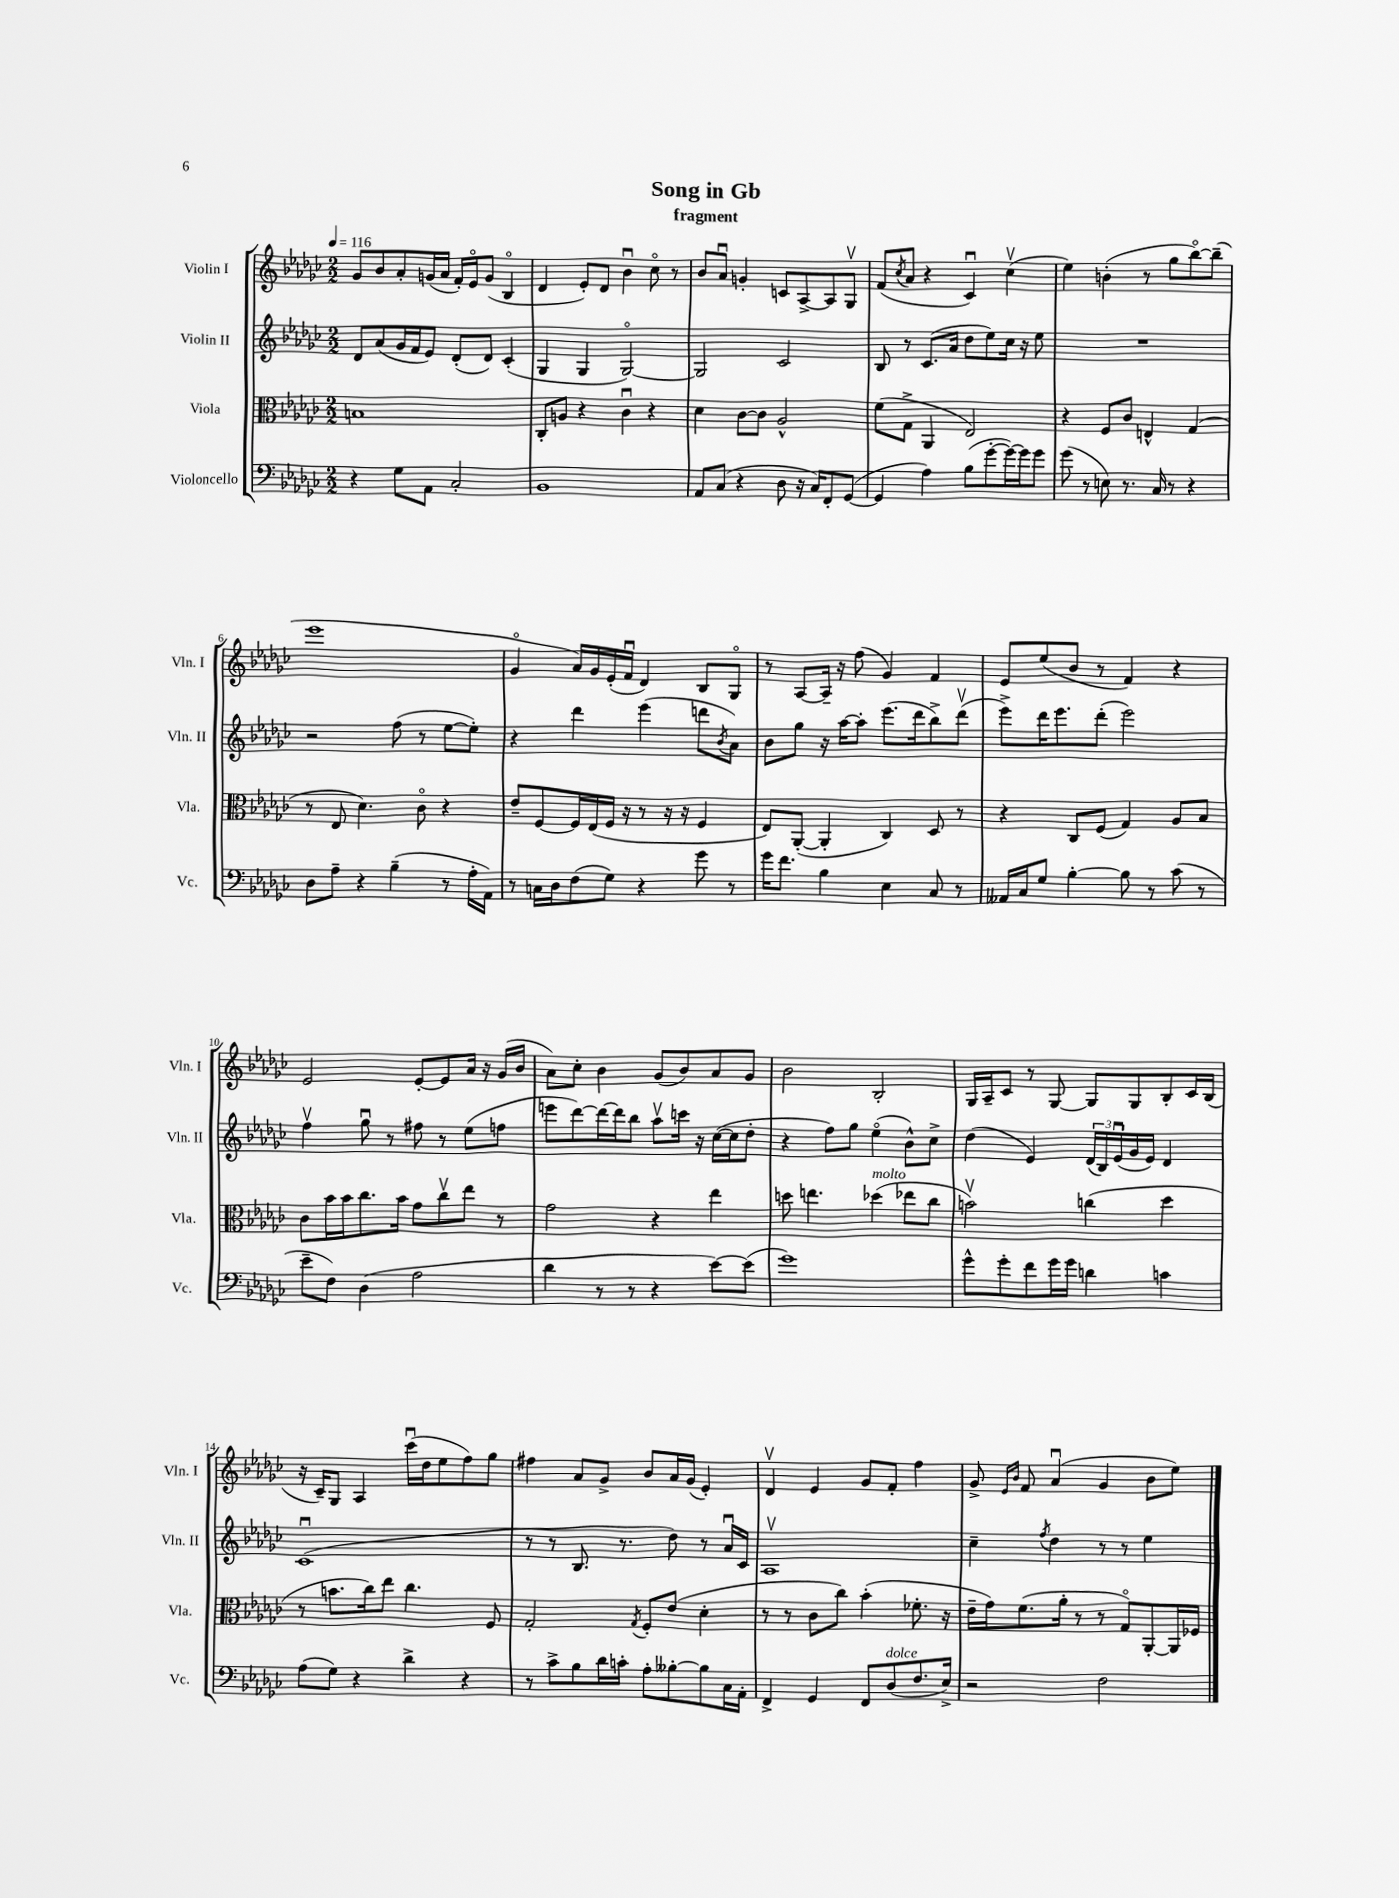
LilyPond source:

\header { title = "Song in Gb" subtitle = "fragment" }
<<
\new StaffGroup <<
\new Staff = "s0" \with { instrumentName = "Violin I" shortInstrumentName = "Vln. I" } {
    \clef treble \key ges \major \numericTimeSignature \time 2/2 \tempo 4 = 116
    ges'8 bes'8 aes'8-. g'16( aes'16 f'16-.) ees'16\flageolet g'8( bes4\flageolet |
    des'4 ees'8-.) des'8 bes'4\downbow ces''8\flageolet r8 |
    bes'8 aes'8\downbow g'4-. c'8 aes8~-> aes8 ges8\upbow |
    f'8( \acciaccatura { ces''8 } aes'8 r4 ces'4\downbow) ces''4\upbow( |
    ees''4) b'4-.( r8 ges''8 bes''8~\flageolet) bes''8--( |
    ees'''1 |
    ges'4\flageolet aes'16) ges'16 ees'16-.( f'16\downbow des'4) bes8 ges8\flageolet |
    r8 aes8~ aes16-- r16 f''8( ges'4) f'4 |
    ees'8 ees''8( bes'8 r8 f'4) r4 |
    ees'2 ees'8~-. ees'8 aes'16 r16 ges'16( bes'16 |
    aes'8) ces''8-. bes'4 ges'8( bes'8) aes'8 ges'8 |
    bes'2 bes2-. |
    ges16 aes16-- ces'8 r8 ges8~ ges8 ges8 bes8-. ces'16 bes16( |
    r16 ces'16--) ges8 aes4 ces'''16\downbow( des''16 ees''8 f''8) ges''8 |
    fis''4 aes'8 ges'8-> bes'8 aes'16 ges'16( ees'4-.) |
    des'4\upbow ees'4 ges'8 f'8-. f''4 |
    ges'8-> \grace { ees'16 bes'16 } f'8 aes'4\downbow( ges'4 bes'8 ees''8) \bar "|." |
}
\new Staff = "s1" \with { instrumentName = "Violin II" shortInstrumentName = "Vln. II" } {
    \clef treble \key ges \major \numericTimeSignature \time 2/2
    des'8 aes'8( ges'16 f'16 ees'8) des'8-.( des'8) ces'4-.( |
    ges4 ges4 ges2~\flageolet) |
    ges2 ces'2 |
    bes8 r8 ces'8.( aes'16 des''8 ees''8) ces''16 r16 ees''8 |
    R1 |
    r2 f''8( r8 ees''8~ ees''8-.) |
    r4 des'''4 ees'''4( d'''8 \acciaccatura { bes'8 } aes'8) |
    bes'8 ges''8 r16 aes''16~ aes''8-. ees'''8.( des'''16 bes''8->) des'''8\upbow( |
    ees'''8->) des'''16 ees'''8. des'''8-.( ees'''2) |
    f''4\upbow ges''8\downbow r8 fis''8 r8 ees''8( f''8 |
    e'''8 des'''8~) des'''16~ des'''16 bes''8 aes''8\upbow c'''16 r16 ces''16~( ces''16 des''8-. |
    r4 f''8) ges''8 ees''4\flageolet( bes'8-^) ces''8-> |
    des''4( ees'4) \tuplet 3/2 { des'16( bes16) ees'16\downbow( } ges'16 ees'16) des'4 |
    ces'1\downbow( |
    r8 r8 bes8. r8. des''8) r8 aes'16\downbow ces'16 |
    aes1\upbow |
    ces''4-- \acciaccatura { f''8 } des''4 r8 r8 ees''4 \bar "|." |
}
\new Staff = "s2" \with { instrumentName = "Viola" shortInstrumentName = "Vla." } {
    \clef alto \key ges \major \numericTimeSignature \time 2/2
    b1 |
    ces8-. a8 r4 ces'4\downbow r4 |
    des'4 ces'8~ ces'8 aes2-^ |
    f'8( ges8-> aes,4 ees2) |
    r4 f8 ces'8 e4-^ ges4( |
    r8 ees8 des'4.) ces'8\flageolet r4 |
    ees'8-- f8~ f16 ees16( f16 r16 r8 r16 r16 f4 |
    ees8) aes,8~-.( aes,4-. ces4) des8 r8 |
    r4 ces8 f8( ges4) aes8 bes8 |
    ces'8 bes'16 bes'16 ces''8. bes'16 ges'8 ces''8\upbow ees''8 r8 |
    ges'2 r4 ees''4 |
    d''8 e''4. des''4^\markup { \italic "molto" }( ees''8 ces''8 |
    b'2\upbow) c''4( des''4 |
    r8 b'8. ces''16) ees''8 ces''4. f8 |
    ges2-. \acciaccatura { ges8 } f8-. ees'8( des'4-. |
    r8 r8 ces'8 ces''8) bes'4-.( fes'8.-. r16 |
    ees'16-- ges'16) f'8.( aes'16-. r8 r8 ges8\flageolet) aes,8~-. aes,16 fes16 \bar "|." |
}
\new Staff = "s3" \with { instrumentName = "Violoncello" shortInstrumentName = "Vc." } {
    \clef bass \key ges \major \numericTimeSignature \time 2/2
    r4 ges8 aes,8 ces2-. |
    bes,1 |
    aes,8 ces8( r4 des8 r16 ces16) f,8-. ges,8~( |
    ges,4 aes4) bes8( ges'8~-. ges'16~) ges'16 ges'8 |
    ges'8( r8 e8) r8. ces16 r8 r4 |
    des8 aes8-- r4 bes4--( r8 aes16-. aes,16) |
    r8 c16 des16 f8( ges8) r4 ges'8 r8 |
    ges'16 f'8. bes4 ees4 ces8 r8 |
    aeses,16 ces16 ges8 bes4~-. bes8 r8 ces'8( r8 |
    ees'8-- f8) des4( aes2 |
    des'4 r8 r8 r4 ees'8~) ees'8( |
    ges'1) |
    ges'8-^ ges'8-. f'8 ges'16 ges'16 d'4 c'4 |
    aes8( ges8) r4 des'4-> r4 |
    r8 ces'8-> bes8 des'16 c'16-. aes8-. beses8~-. beses8 ces16 aes,16-. |
    f,4-> ges,4 f,8 des8^\markup { \italic "dolce" }( f8. ees16->) |
    r2 f2 \bar "|." |
}
>>
>>
